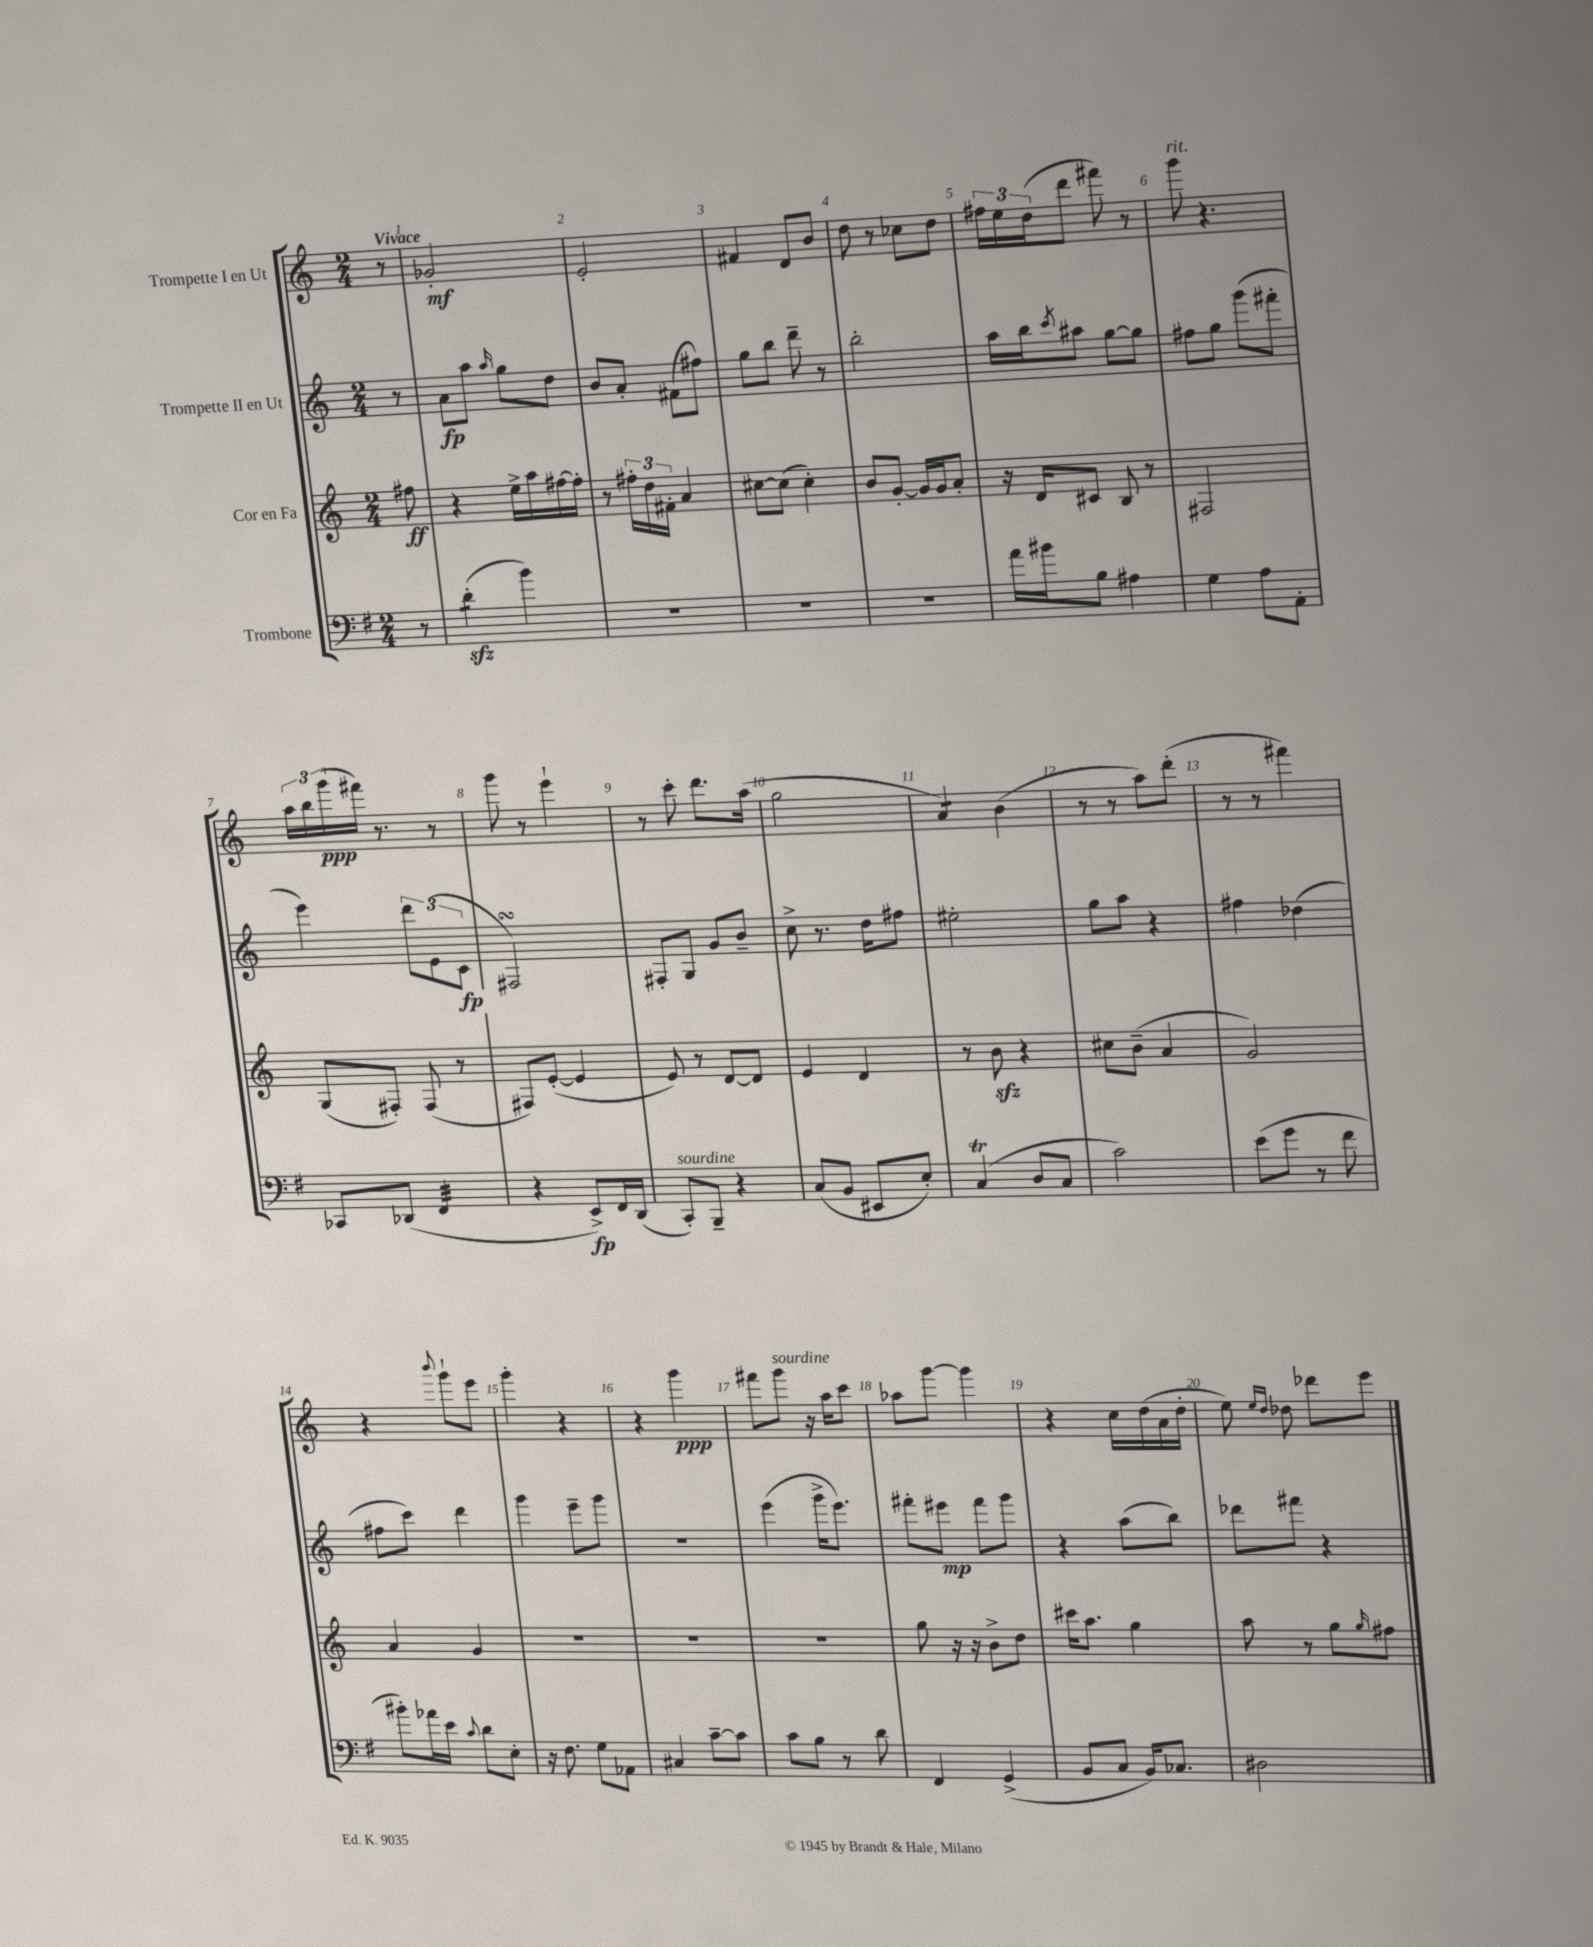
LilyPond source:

<<
\new StaffGroup <<
\new Staff = "s0" \with { instrumentName = "Trompette I en Ut" } {
    \clef treble \key c \major \numericTimeSignature \time 2/4 \partial 8 \tempo "Vivace"
    r8 |
    ges'2-.\mf |
    e'2-. |
    fis'4 d'8 b'8 |
    d''8 r8 ces''8 d''8 |
    \tuplet 3/2 { fis''16 e''16 d''16( } d'''8 fis'''8) r8 |
    g'''8^\markup { \italic "rit." } r4. |
    \tuplet 3/2 { a''16 b''16 g'''16\ppp( } fis'''16) r8. r8 |
    g'''8 r8 e'''4-! |
    r8 c'''8-. d'''8. a''16( |
    g''2 |
    a'4:8) b'4( |
    r8 r8 a''8) d'''8-.( |
    r8 r8 fis'''4) |
    r4 \appoggiatura { b'''8 } g'''8-! e'''8 |
    g'''4-. r4 |
    r4 g'''4\ppp |
    fis'''8 g'''8^\markup { \italic "sourdine" } r16 a''16 c'''8 |
    aes''8 g'''8~ g'''4 |
    r4 c''16 d''16( a'16 d''16-. |
    e''8) \grace { e''16 d''16 } des''8 des'''8 e'''8 \bar "|." |
}
\new Staff = "s1" \with { instrumentName = "Trompette II en Ut" } {
    \clef treble \key c \major \numericTimeSignature \time 2/4 \partial 8
    r8 |
    a'8\fp a''8 \grace { a''16 } g''8 d''8 |
    b'8 a'8-. fis'8( fis''8) |
    g''8 b''8 d'''8-- r8 |
    b''2-. |
    a''16 b''16 \acciaccatura { c'''8 } ais''8 g''8~ g''8 |
    fis''8 g''8 g'''8( fis'''8-. |
    e'''4) \tuplet 3/2 { d'''8 e'8( c'8\fp } |
    fis2\turn) |
    fis8-. g8 g'8 b'8-- |
    c''8-> r8. d''16 fis''8 |
    eis''2-. |
    g''8 a''8 r4 |
    fis''4 des''4( |
    fis''8 c'''8) d'''4 |
    g'''4 e'''8-- g'''8 |
    r2 |
    e'''4( g'''16-> e'''8.) |
    fis'''8-. eis'''8\mp fis'''8 g'''8 |
    r4 a''8( b''8) |
    des'''8 fis'''8 r4 \bar "|." |
}
\new Staff = "s2" \with { instrumentName = "Cor en Fa" } {
    \clef treble \key c \major \numericTimeSignature \time 2/4 \partial 8
    fis''8\ff |
    r4 e''16-> a''16 fis''16~ fis''16-. |
    r8 \tuplet 3/2 { fis''16-. d''16 fis'16-. } a'4 |
    cis''8~ cis''8( cis''4-.) |
    b'8 g'8~-. g'16 g'16 a'8-. |
    r16 d'16 cis'8 b8 r8 |
    fis2 |
    g8( fis8-.) fis8( r8 |
    fis8) e'8~-.( e'4 |
    e'8) r8 d'8~ d'8 |
    e'4 d'4 |
    r8 b'8\sfz r4 |
    cis''8 b'8--( a'4 |
    g'2) |
    a'4 g'4 |
    R2 |
    R2 |
    R2 |
    g''8 r16 r16 b'8-> d''8 |
    cis'''16 a''8. g''4 |
    a''8 r8 g''8 \grace { g''16 } fis''8 \bar "|." |
}
\new Staff = "s3" \with { instrumentName = "Trombone" } {
    \clef bass \key g \major \numericTimeSignature \time 2/4 \partial 8
    r8 |
    d'4:8-.\sfz( b'4) |
    R2 |
    R2 |
    R2 |
    a'16 bis'16 b8 ais4 |
    g4 a8 a,8-. |
    ces,8 des,8( fis,4:32 |
    r4 e,8->\fp) fis,16 d,16( |
    c,8-.^\markup { \italic "sourdine" }) b,,8-- r4 |
    c8( b,8 eis,8 e8-.) |
    c4\trill( d8 c8 |
    c'2) |
    e'8( g'8 r8 fis'8 |
    bis'8-.) aes'16 e'16 \appoggiatura { c'8 } d'8 e8-. |
    r16 fis8. g8 aes,8 |
    cis4 c'8~-- c'8 |
    c'8 b8 r8 d'8 |
    fis,4 g,4->( |
    b,8 c8 b,16) ces8. |
    dis2 \bar "|." |
}
>>
>>
\layout { \context { \Score \override BarNumber.break-visibility = ##(#f #t #t) barNumberVisibility = #all-bar-numbers-visible } }
